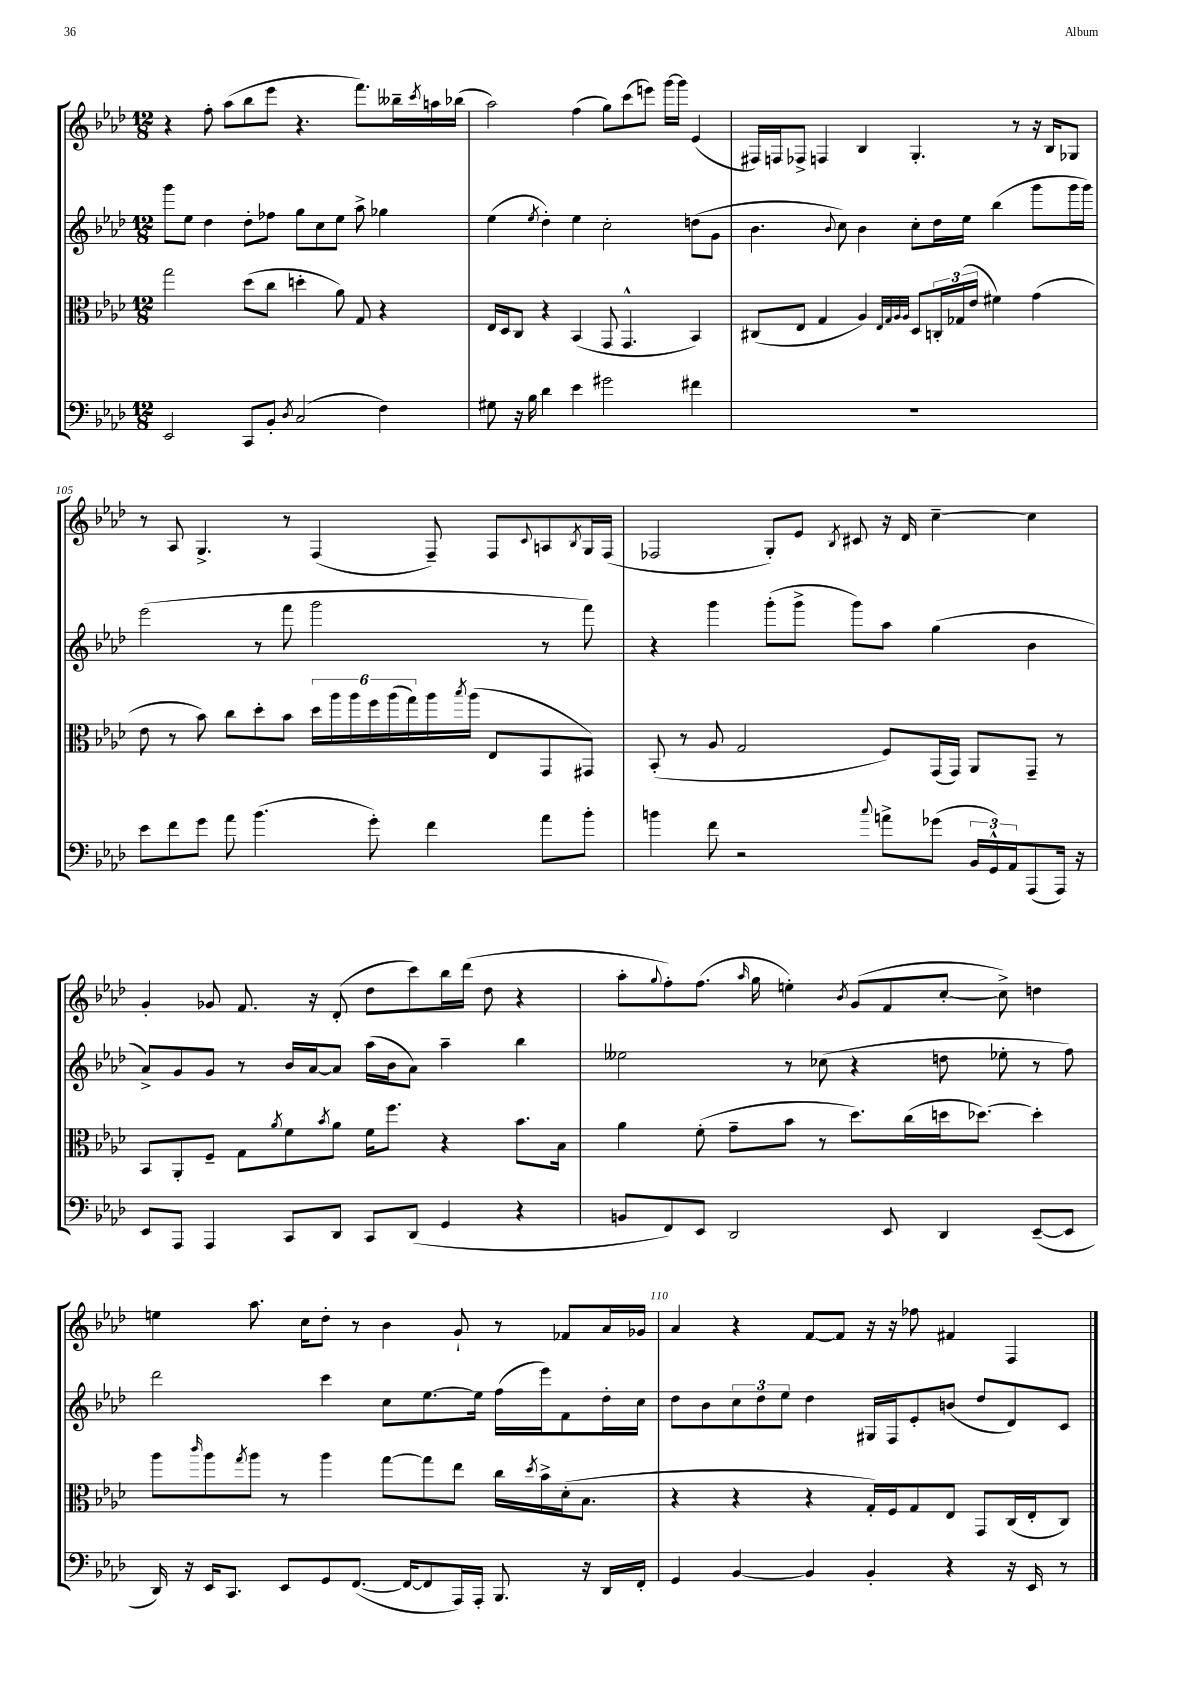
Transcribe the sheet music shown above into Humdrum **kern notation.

**kern	**kern	**kern	**kern
*staff4	*staff3	*staff2	*staff1
*clefF4	*clefC3	*clefG2	*clefG2
*k[b-e-a-d-]	*k[b-e-a-d-]	*k[b-e-a-d-]	*k[b-e-a-d-]
*M12/8	*M12/8	*M12/8	*M12/8
2EE-/	2gg\	8ggg\L	4r
.	.	8ee-\J	.
.	.	4dd-\	8ff'\
.	.	.	(8aa-\L
8CC/L	(8dd-\L	8dd-'\L	8bb-\
8BB-'/J	8cc\J	8ff-\J	8eee-\J
8qD-/	.	.	.
(2C/	4dd'\	8gg\L	4.r
.	.	8cc\	.
.	8a-\)	8ee-\J	.
.	8G/	8aa-^\	8.fff\L)
4F\)	4r	4gg-\	.
.	.	.	16bb--~\L
.	.	.	8qccc/
.	.	.	16aa\
.	.	.	(16bb-\JJ
=	=	=	=
8G#\	16E-/LL	(4ee-\	2aa-\)
.	16D-/J	.	.
16r	8C/J	.	.
16B-\	.	.	.
.	.	8qee-/	.
4d-\	4r	4dd-'\)	.
4e-\	(4BB-/	4ee-\	(4ff\
2g#\	8GG/	2cc'\	8gg\L)
.	4.GG^^/	.	(8ccc\
.	.	.	8eee\J)
.	.	.	[16ggg\LL
.	.	.	16ggg\]JJ
4f#\	4BB-/)	(8dd\L	(4e-/
.	.	8g\J	.
=	=	=	=
1.r	(8C#/L	4.b-\	16F#/LL)
.	.	.	16F/J
.	8E-/J	.	8F-^/J
.	4G/	.	4F/
.	.	8qqb-/	.
.	.	8cc\)	.
.	4A-/)	4b-\	4B-/
.	32qqE-/LLL	.	.
.	32qqG/	.	.
.	32qqA-/	.	.
.	32qqA-/JJJ	.	.
.	8D-/L	8cc'\L	4.G'/
.	24C'/L	16dd-\L	.
.	(24G-/	.	.
.	.	16ee-\JJ	.
.	24e-/JJ	.	.
.	4f#\)	(4bb-\	.
.	.	.	8r
.	(4g\	8ggg\L	16r
.	.	.	16B-/LK
.	.	16ggg\L	8G-/J
.	.	16ggg\JJ)	.
=	=	=	=
8e-\L	8e-\	(2eee-\	8r
8f\	8r	.	8A-/
8g\J	8b-\)	.	4.G^/
8a-\	8cc\L	.	.
(4.b-\	8dd-'\	8r	.
.	8b-\J	8fff\	8r
.	24dd-\LL	2ggg\	(4F/
.	24aa-\	.	.
.	24aa-\	.	.
8g'\)	24ff\	.	.
.	(24aa-\	.	.
.	24gg\)	.	.
4f\	16aa-\	.	8F~/)
.	8qbb-/	.	.
.	(16aa-\JJ	.	.
.	8E-/L	.	8F/L
.	.	.	8qqc/
8a-\L	8GG/	8r	8A/
.	.	.	8qB-/
8b-'\J	8GG#/J)	8fff\)	16G/L
.	.	.	(16F/JJ
=	=	=	=
4b\	(8BB-'/	4r	2F-/
.	8r	.	.
8f\	8A-/	4ggg\	.
2r	2G/	.	.
.	.	(8ggg'\L	8G'/L)
.	.	8ggg^\J	8e-/J
.	.	.	8qB-/
.	.	8ggg\L)	8c#/
8qqcc/	.	.	.
8a^\L	8F/L)	8aa-\J	16r
.	.	.	16d-/
(8g-\J	(16GG/L	(4gg\	[4cc~\
.	16GG/JJ)	.	.
24BB-/LL	8AA-/L	.	.
24GG^^/)	.	.	.
24AA-/J	.	.	.
(8AAA-/	8GG~/J	4b-\	4cc\]
16AAA-/Jk)	8r	.	.
16r	.	.	.
=	=	=	=
8EE-/L	8BB-/L	8a-^/L)	4g'/
8AAA-/J	8AA-'/	8g/	.
4AAA-/	8F~/J	8g/J	8g-/
.	8G\L	8r	8.f/
.	8qa-/	.	.
8CC/L	8f\	16b-/LL	.
.	.	[16a-/J	16r
.	8qb-/	.	.
8DD-/J	8a-\J	8a-/]J	(8d-'/
8CC/L	16f\LK	(16aa-\LL	8dd-\L
.	8.ff\J	16b-\J	.
(8DD-/J	.	8a-\J)	8ccc\)
4GG/	4r	4aa-~\	16bb-\L
.	.	.	(16ddd-\JJ
.	.	.	8dd-\
4r	8.b-\L	4bb-\	4r
.	16B-\Jk	.	.
=	=	=	=
8BB/L	4a-\	2ee--\	8aa-'\L
.	.	.	8qqgg/
8FF/)	.	.	8ff'\)
8EE-/J	(8f'\	.	(8.ff\J
2DD-/	8g~\L	.	.
.	.	.	16qqaa-/
.	.	.	16gg\
.	8b-\J	8r	4ee'\)
.	8r	(8cc-\	.
.	.	.	8qb-/
.	8.dd-\L)	4r	(8g/L
8EE-/	.	.	8f/
.	(16cc\L	.	.
4DD-/	16dd\J	8dd\	[8cc'/J
.	[8.dd-\J)	.	.
.	.	8ee-'\	8cc^\])
([8EE-~/L	4dd-'\]	8r	4dd\
8EE-/]J	.	8ff\)	.
=	=	=	=
16DD-/)	8aa-\L	2ddd-\	4ee\
16r	.	.	.
.	16qqccc/	.	.
16EE-/LK	8aa-\	.	.
8.CC/J	.	.	.
.	8qgg/	.	.
.	8aa-\J	.	8.aa-\
8EE-/L	8r	.	.
.	.	.	16cc\LK
8GG/	4aa-\	4ccc\	8dd-'\J
([8.FF/J	.	.	8r
.	[8gg\L	8cc\L	4b-\
16FF/_LK	.	.	.
8FF/]	8gg\]	[8.ee-\	.
16AAA-/L)	8ee-\J	.	8g`/
16AAA-'/JJ	.	16ee-\]Jk	.
8.BBB-/	16cc\LL	(16ff\LL	8r
.	8qdd-/	.	.
.	16b-^\	16eee-\J)	.
.	(16d-'\J	8f\	8f-/L
16r	8.B-\J	.	.
16DD-/LL	.	16dd-'\L	16a-/L
16FF'/JJ	.	16cc\JJ	16g-/JJ
=	=	=	=
4GG/	4r	8dd-\L	4a-/
.	.	8b-\	.
[4BB-/	4r	12cc\	4r
.	.	12dd-\	.
.	.	12ee-\J	.
4BB-/]	4r	4dd-\	[8f/L
.	.	.	8f/]J
4BB-'/	16G'/LL)	16G#/LL	16r
.	16F/J	16F/J	16r
.	8G/	8e-'/	8ff-\
4r	8E-/J	(8b/J	4f#/
.	8GG/L	8dd-/L	.
16r	(16C/L	8d-/)	4F/
16EE-/	16E-'/J	.	.
8r	8C/J)	8c/J	.
==	==	==	==
*-	*-	*-	*-
